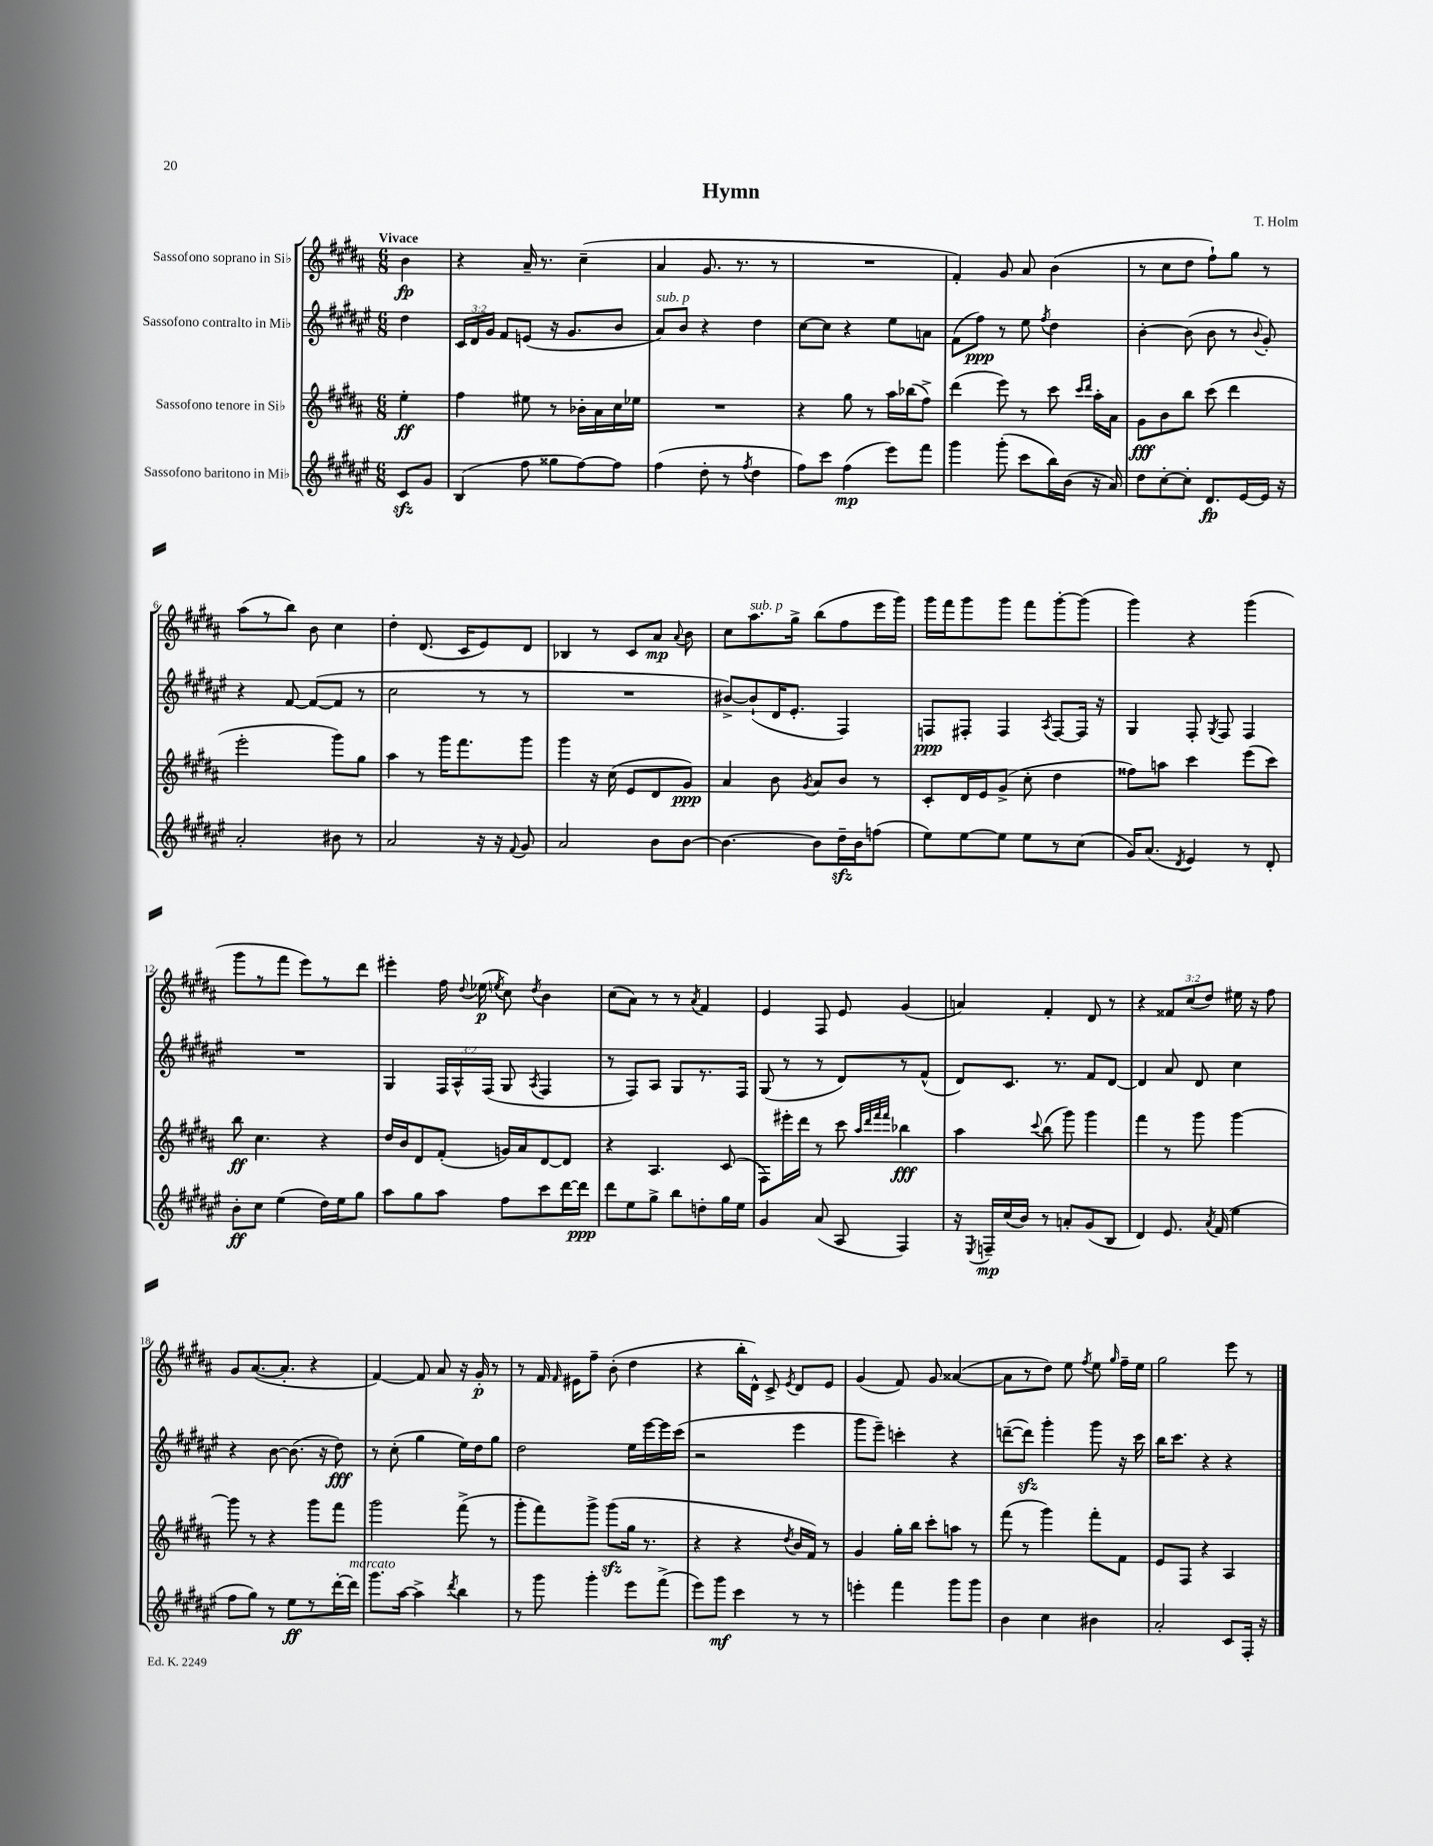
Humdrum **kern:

**kern	**kern	**kern	**kern
*staff4	*staff3	*staff2	*staff1
*clefG2	*clefG2	*clefG2	*clefG2
*k[f#c#g#d#a#e#]	*k[f#c#g#d#a#]	*k[f#c#g#d#a#e#]	*k[f#c#g#d#a#]
*M6/8	*M6/8	*M6/8	*M6/8
8c#	4ee'	4dd#	4b
8g#	.	.	.
=	=	=	=
(4B	4ff#	24c#	4r
.	.	24d#	.
.	.	24g#	.
.	.	8f#	.
8ff#	8ee#	(8e	16a#~
.	.	.	8.r
8gg##	8r	16r	.
.	.	8.g#	.
[8ff#)	16b-'	.	(4cc#~
.	16a#	.	.
8ff#]	16cc#	8b	.
.	16ee-	.	.
=	=	=	=
(4ff#	2.r	8a#)	4a#
.	.	8b	.
8dd#'	.	4r	8.g#
8r	.	.	.
.	.	.	8.r
8qff#	.	.	.
4dd#	.	4dd#	.
.	.	.	8r
=	=	=	=
8ff#)	4r	[8cc#	2.r
8ccc#	.	8cc#]	.
(4ff#	8gg#	4r	.
.	8r	.	.
8eee#)	16aa#	8ee#	.
.	(16bb-	.	.
8fff#	8ff#^)	8a	.
=	=	=	=
4ggg#	(4ddd#	(8f#	4f#')
.	.	8ff#)	.
(8ggg#'	8eee)	8r	8g#
8ccc#	8r	8ee#	8a#
.	.	8qff#	.
16bb)	8ccc#	4dd#	(4b
(16b	.	.	.
.	16qqccc#	.	.
.	16qqddd#	.	.
16r	16aa#'	.	.
16a#)	16a#	.	.
=	=	=	=
8dd#	8g#	[4b'	8r
[8cc#'	8b	.	8cc#
8cc#']	8bb	(8b]	8dd#
8.d#	(8ccc#	8b	8ff#`)
.	4ddd#	8r	8gg#
[16e#	.	.	.
.	.	8qqb	.
16e#]	.	8g#')	8r
16r	.	.	.
=	=	=	=
2a#'	2eee'	4r	(8aa#
.	.	.	8r
.	.	[8f#	8bb)
.	.	(8f#_	8b
8b#	8ggg#)	8f#]	4cc#
8r	8gg#	8r	.
=	=	=	=
2a#	4aa#	2cc#	4dd#'
.	8r	.	(8.d#
.	16ggg#	.	.
.	8.fff#	.	16c#
16r	.	8r	8e)
16r	.	.	.
8qqf#	.	.	.
8g#	8ggg#	8r	8d#
=	=	=	=
2a#	4ggg#	2.r	4B-
.	16r	.	8r
.	(16cc#	.	.
.	8e	.	8c#
8b	8d#	.	8a#
.	.	.	8qqa#
[8b	8g#)	.	8b
=	=	=	=
4.b_	4a#	[8b#^)	8cc#
.	.	(8b#`]	8.aa#
.	8b	16d#	.
.	.	8.e#'	16gg#^
.	8qg#	.	.
8b]	8a#	.	(8bb
16dd#~	8b	4F#)	8ff#
16b	.	.	.
(8ff	8r	.	16eee
.	.	.	16ggg#)
=	=	=	=
8ee#)	8c#'	8F	16ggg#
.	.	.	16fff#
[8ee#	16d#	8F#'	8ggg#
.	16e	.	.
8ee#]	(8g#^	4F#	8ggg#
8ee#	8cc#'	.	8fff#
.	.	8qA#	.
8r	4dd#	[8F#	[8ggg#'
(8cc#	.	16F#]	(8ggg#]
.	.	16r	.
=	=	=	=
16g#)	8ff##)	4G#	4ggg#)
(8.a#	.	.	.
.	8aa	.	.
8qd#	.	.	.
4e#)	4ccc#	8F#'	4r
.	.	8qG#	.
.	.	8F#	.
8r	(8eee	4F#	(4ggg#
8d#'	8ccc#)	.	.
=	=	=	=
8b'	8bb	2.r	8ggg#
8cc#	4.cc#	.	8r
(4ee#	.	.	8fff#
.	.	.	8eee)
16dd#)	4r	.	8r
16ee#	.	.	.
8gg#	.	.	8ddd#
=	=	=	=
8aa#	16dd#	4G#	4eee#'
.	16b	.	.
8gg#	8d#	.	.
8aa#	(8f#'	24F#	16ff#
.	.	24A#^^	.
.	.	.	8qqdd#
.	.	.	(16ee-
.	.	(24F#	.
.	.	.	8qee
8ff#	16g)	8G#	8cc#)
.	16a#	.	.
.	.	8qA#	8qdd#
8ccc#	[8d#	4F#	4b
[16ddd#	8d#]	.	.
16ddd#]	.	.	.
=	=	=	=
8ddd#	4r	8r	(8cc#
8ee#	.	8F#)	8a#)
8gg#^	4.A#	8A#	8r
8bb	.	8G#	8r
.	.	.	8qa#
8dd'	.	8.r	4f#
16gg#	(8c#	.	.
16ee#	.	16F#	.
=	=	=	=
4g#	8F#)	(8G#	4e
.	16eee#'	8r	.
.	16ddd#	.	.
(8a#	8r	8r	8F#
8A#	8ccc#	8d#)	8e
.	32qqaa#	.	.
.	32qqddd#	.	.
.	32qqfff#	.	.
.	32qqfff#	.	.
4F#)	4bb-	8r	(4g#
.	.	(8f#^^	.
=	=	=	=
16r	4aa#	8d#)	4a)
8qE#	.	.	.
16F~	.	.	.
(16cc#	.	8.c#	.
16b)	.	.	.
.	8qqccc#	.	.
8r	(8bb	.	4f#'
.	.	8.r	.
8a'	8ggg#)	.	.
(8g#	4ggg#	8f#	8d#
8B	.	[8d#	8r
=	=	=	=
4d#)	4fff#	4d#]	4r
8.e#	8r	8a#	12f##
.	.	.	(12cc#
.	8ggg#	8d#	.
.	.	.	12dd#)
8qa#	.	.	.
(16f#	.	.	.
4ee#	[4ggg#	4cc#	16ee#
.	.	.	16r
.	.	.	8ff#
=	=	=	=
8ff#	8ggg#]	4r	8g#
8gg#)	8r	.	([8.a#
8r	4r	[8b	.
.	.	.	8.a#']
8ee#	.	(8.b]	.
8r	8ggg#	.	4r
.	.	16r	.
[16ddd#'	8fff#	8dd#)	.
16ddd#]	.	.	.
=	=	=	=
8.ggg#	2ggg#	8r	[4f#)
.	.	(8cc#'	.
[16aa#	.	.	.
4aa#^]	.	4gg#	8f#]
.	.	.	8a#
8qddd#	.	.	.
4bb	(8fff#^	16ee#)	16r
.	.	16dd#	16g#'
.	8r	8gg#	8r
=	=	=	=
8r	8ggg#'	2dd#	8r
8ggg#	8fff#)	.	16f#
.	.	.	16qqf#
.	.	.	16e#
4ggg#'	8ggg#^	.	8ff#~
.	(8ggg#	.	(8b'
8eee#	16gg#	16ee#	4dd#
.	8.r	[16eee#	.
(8fff#^	.	16eee#]	.
.	.	(16ccc#	.
=	=	=	=
8eee#)	4r	2r	4r
8ggg#	.	.	.
4ccc#	4r	.	16bb'
.	.	.	16d#^^)
.	.	.	8c#^
.	8qdd#	.	8qe
8r	16b	4eee#	8d#
.	16f#)	.	.
8r	8r	.	8e
=	=	=	=
4eee'	4g#	8ggg#	(4g#
.	.	8eee#~)	.
4fff#	16gg#'	4ccc'	8f#)
.	16bb	.	.
.	8ccc#'	.	8g#
8ggg#	8aa	4r	([4a##
8ggg#	8r	.	.
=	=	=	=
4b	(8fff#	([8ddd~	8a##]
.	8r	8ddd])	8r
4cc#	4ggg#)	4ggg#'	8dd#)
.	.	.	8ee
.	.	.	8qff#
4b#	8fff#'	8ggg#	8ee
.	.	.	16qqgg#
.	8f#	16r	16ff#~
.	.	16ccc#	16ee
=	=	=	=
2a#'	8e	16bb	2gg#
.	.	8.ccc#	.
.	8F#	.	.
.	4r	4r	.
8c#	4A#	4r	8eee
16F#'	.	.	8r
16r	.	.	.
==	==	==	==
*-	*-	*-	*-
